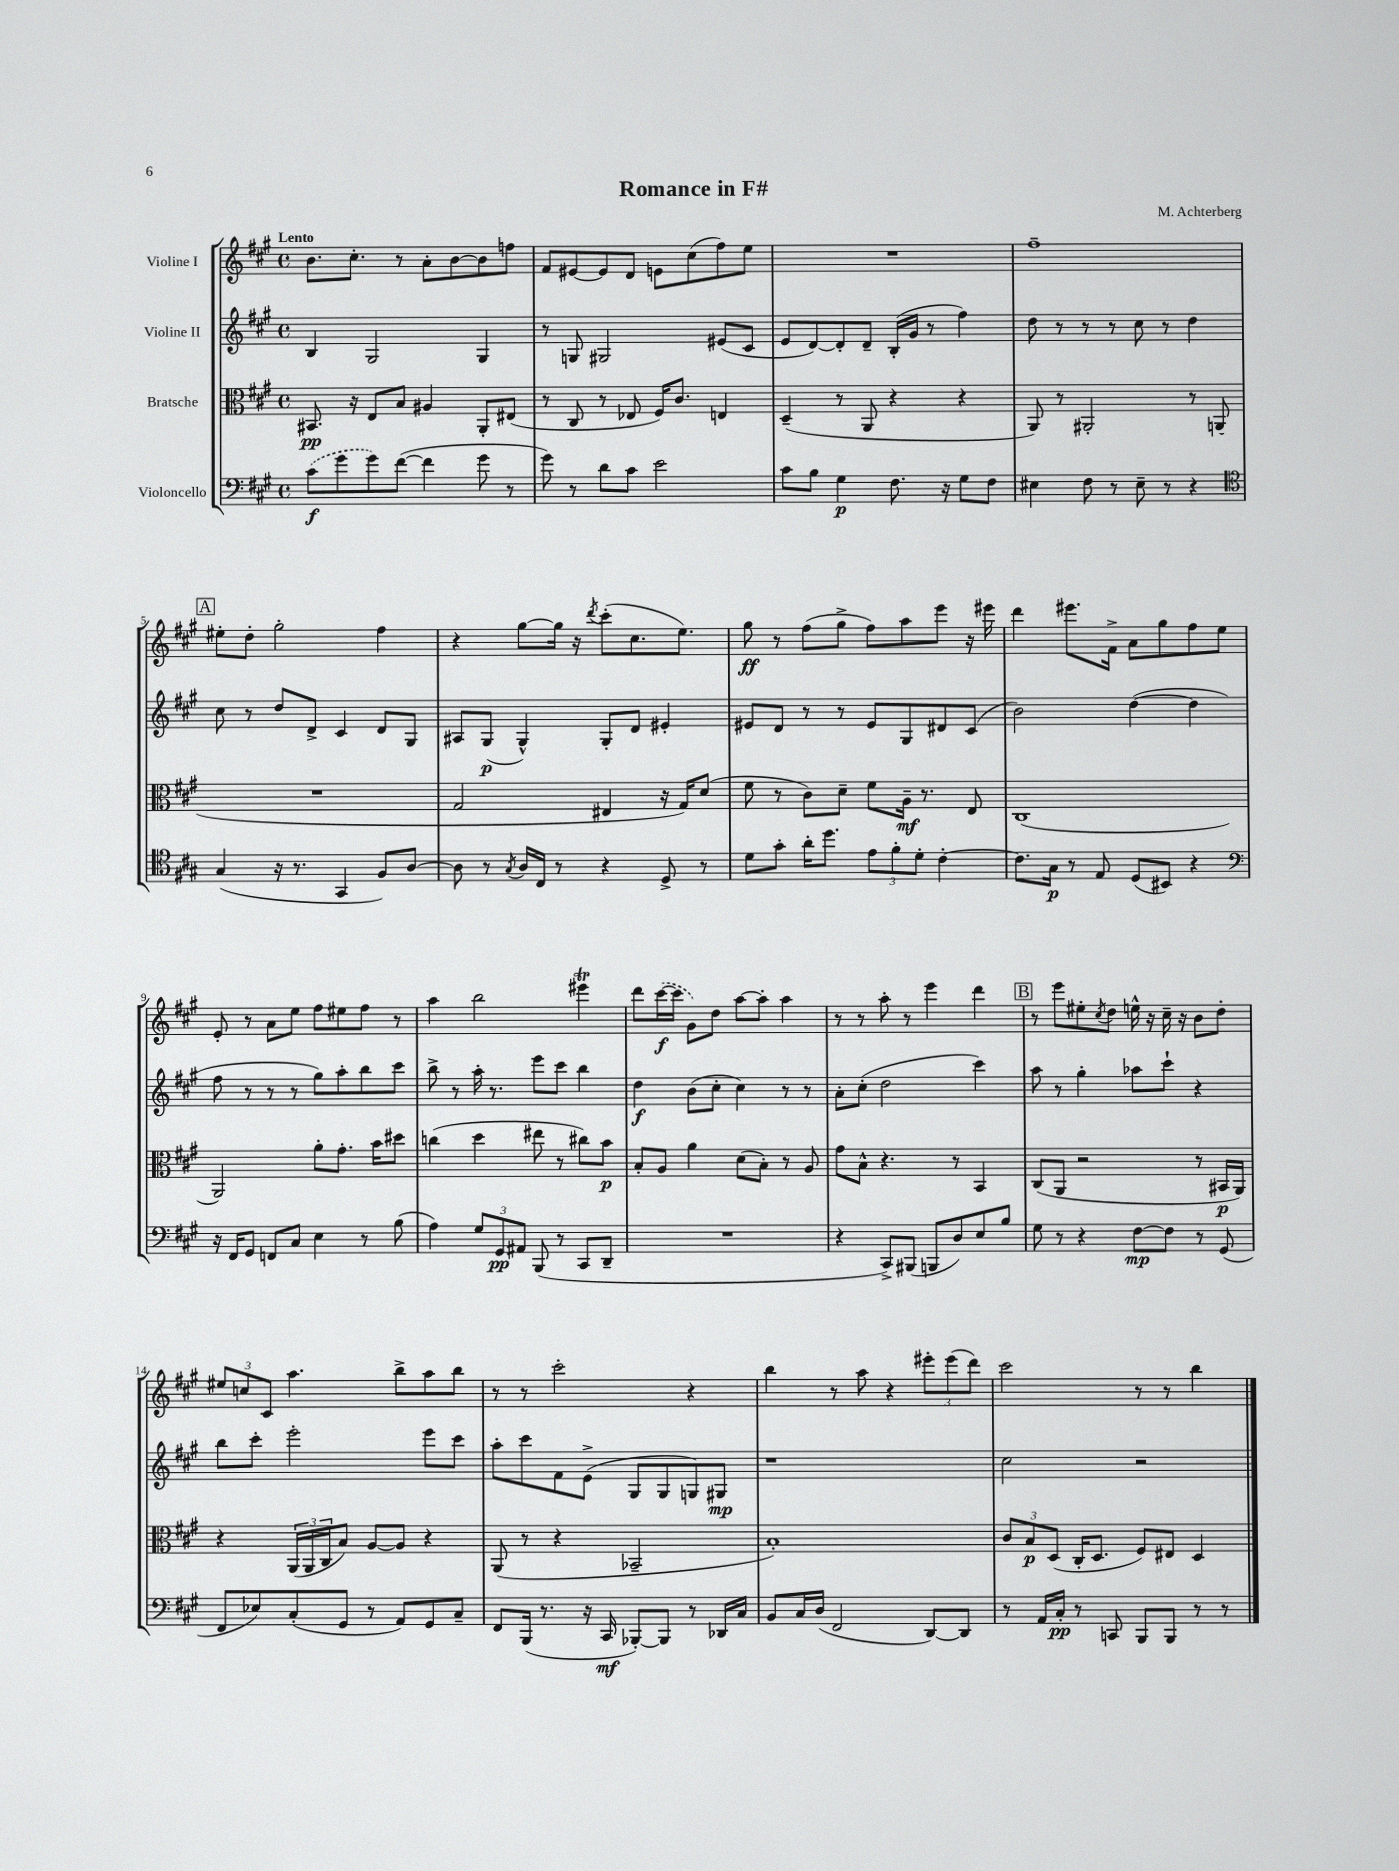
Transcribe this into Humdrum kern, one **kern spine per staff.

**kern	**kern	**kern	**kern
*staff4	*staff3	*staff2	*staff1
*clefF4	*clefC3	*clefG2	*clefG2
*k[f#c#g#]	*k[f#c#g#]	*k[f#c#g#]	*k[f#c#g#]
*M4/4	*M4/4	*M4/4	*M4/4
*met(c)	*met(c)	*met(c)	*met(c)
(8c#	8.BB#	4B	8.b
8g#	.	.	.
.	16r	.	8.cc#'
8g#)	8E	2G#	.
([8f#	8B	.	8r
4f#]	4A#	.	8a'
.	.	.	[8b
8g#	8AA'	4G#	8b]
8r	(8E#	.	8ff
=	=	=	=
8g#)	8r	8r	8f#
8r	8C#	8G	[8e#
8d	8r	2G#	8e#]
8c#	8E-	.	8d
2e	16F#)	.	8e
.	8.c#	.	.
.	.	.	(8cc#
.	4E	(8e#	8ff#)
.	.	8c#	8ee
=	=	=	=
8c#	(4D~	8e	1r
8B	.	[8d)	.
4G#	8r	8d']	.
.	8AA	8d~	.
8.F#	4r	(16B'	.
.	.	16g#	.
.	.	8r	.
16r	.	.	.
8G#	4r	4ff#)	.
8F#	.	.	.
=	=	=	=
4E#	8AA)	8dd	1ff#~
.	8r	8r	.
8F#	2AA#'	8r	.
8r	.	8r	.
8E#~	.	8cc#	.
8r	.	8r	.
4r	8r	4dd	.
.	(8AA	.	.
=	=	=	=
*clefC4	*	*	*
(4G#	1r	8cc#	8ee#'
.	.	8r	8dd'
16r	.	8dd	2gg#'
8.r	.	.	.
.	.	8d^	.
4GG#	.	4c#	.
8F#)	.	8d	4ff#
[8A	.	8G#	.
=	=	=	=
8A]	2G#	8A#	4r
8r	.	(8G#	.
8qG#	.	.	.
16A	.	4G#^^)	[8gg#
16C#	.	.	.
8r	.	.	16gg#]
.	.	.	16r
.	.	.	8qddd
4r	4E#	8G#'	(8ccc#'
.	.	8d	8.cc#
8D^	16r	4e#'	.
.	16G#)	.	8.ee)
8r	(8d	.	.
=	=	=	=
8d	8f#	8e#	8gg#
8g#'	8r	8d	8r
16a'	8c#)	8r	(8ff#
8.dd	.	.	.
.	8d~	8r	8gg#^
12e	8f#	8e#	8ff#)
12f#'	.	.	.
.	16A~	8G#	8aa
12d'	.	.	.
.	8.r	.	.
[4c#'	.	8d#	8eee
.	8E	(8c#	16r
.	.	.	16eee#
=	=	=	=
8.c#]	(1C#	2b)	4ddd
16G#	.	.	.
8r	.	.	8.eee#
8E	.	.	.
.	.	.	16f#^
(8D	.	([4dd	8a
8BB#)	.	.	8gg#
4r	.	4dd]	8ff#
.	.	.	8ee
=	=	=	=
*clefF4	*	*	*
16r	2AA)	8ff#	8e'
16FF#	.	.	.
8GG#	.	8r	8r
8FF	.	8r	8a
8C#	.	8r	8ee
4E	8a'	8gg#)	8ff#
.	8.g#'	8aa'	8ee#
8r	.	8bb	8ff#
.	16b	.	.
(8B	8dd#	8ccc#	8r
=	=	=	=
4A)	(4cc	8bb^	4aa
.	.	8r	.
12G#	4dd	16aa'	2bb
.	.	8.r	.
12GG#	.	.	.
12AA#	.	.	.
(8BBB	8ee#	8eee	.
8r	8r	8ccc#	.
8CC#	8cc#)	4bb	4eee#
8DD~	8b	.	.
=	=	=	=
1r	8B'	4dd	8ddd
.	8A	.	([16ccc#
.	.	.	16ccc#]
.	4a	(8b	8g#)
.	.	8cc#'	8dd
.	(8d	4cc#)	[8aa
.	8B')	.	8aa']
.	8r	8r	4aa
.	8A	8r	.
=	=	=	=
4r	8g#	8a'	8r
.	8B^^	(8cc#'	8r
8CC#^)	4.r	2dd	8aa'
(8BBB#	.	.	8r
8BBB	.	.	4eee
8D)	8r	.	.
8E	4BB	4ccc#)	4ddd
8B	.	.	.
=	=	=	=
8G#	(8C#	8aa	8r
8r	8AA	8r	8eee
4r	2r	4gg#'	8ee#'
.	.	.	8qcc#
.	.	.	8dd
[8F#	.	8aa-	16ee^^
.	.	.	16r
8F#]	.	8ccc#`	16cc#~
.	.	.	16r
8r	8r	4r	8b
(8GG#	16BB#	.	8dd'
.	16AA)	.	.
=	=	=	=
8FF#	4r	8bb	12ee#
.	.	.	12cc
8E-)	.	8ccc#'	.
.	.	.	12c#
(8C#'	(24AA	2eee'	4.aa
.	24AA	.	.
.	24C#	.	.
8GG#	8B)	.	.
8r	[8A	.	.
8AA)	8A]	.	8bb^
8GG#	4r	8eee	8aa
8C#~	.	8ccc#	8bb
=	=	=	=
8FF#	(8AA	8aa'	8r
(16BBB	8r	8ccc#	8r
8.r	.	.	.
.	4r	8f#	2ccc#'
16r	.	(8e^	.
16CC#	.	.	.
[8BBB-')	2BB-~	8G#	.
8BBB-]	.	8G#	.
8r	.	8G)	4r
16DD-	.	8G#	.
16C#	.	.	.
=	=	=	=
8BB	1B')	1r	4bb
16C#	.	.	.
(16D	.	.	.
2FF#	.	.	8r
.	.	.	8aa
.	.	.	4r
[8DD)	.	.	12eee#'
.	.	.	(12eee#
8DD]	.	.	.
.	.	.	12ddd)
=	=	=	=
8r	12c#	2cc#	2ccc#
.	12B	.	.
16AA	.	.	.
.	(12D	.	.
16C#'	.	.	.
8r	16C#'	.	.
.	8.D	.	.
8CC	.	.	.
8BBB	8F#)	2r	8r
8BBB	8E#	.	8r
8r	4D	.	4bb
8r	.	.	.
==	==	==	==
*-	*-	*-	*-
